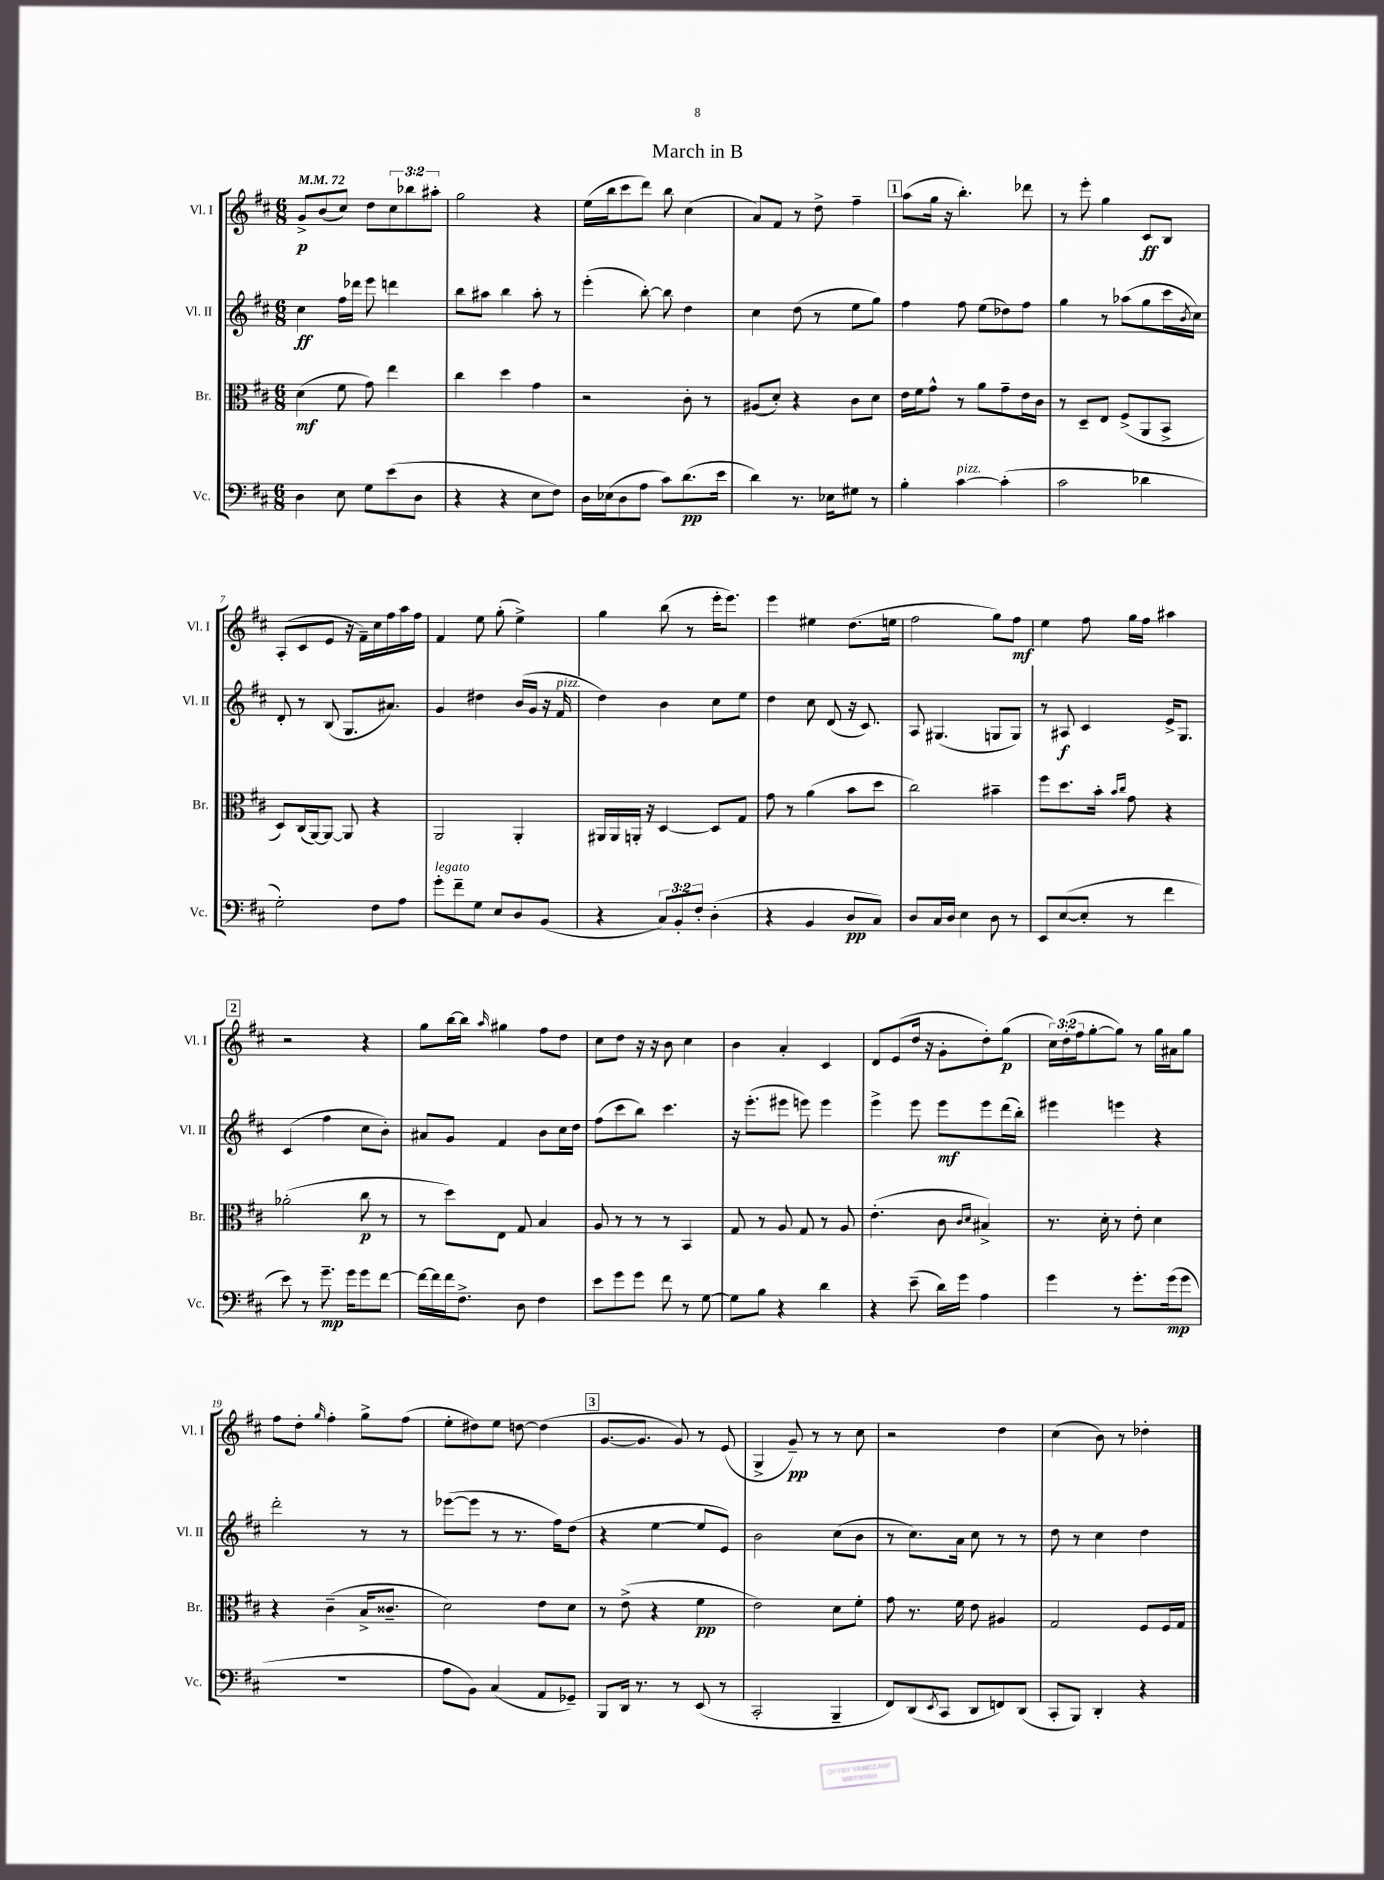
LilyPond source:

\header { title = "March in B" }
<<
\new StaffGroup <<
\new Staff = "s0" \with { instrumentName = "Vl. I" shortInstrumentName = "Vl. I" } {
    \clef treble \key d \major \numericTimeSignature \time 6/8 \override Staff.TupletNumber.text = #tuplet-number::calc-fraction-text \tempo 4 = 72
    g'8->\p b'8( cis''8) d''8 \tuplet 3/2 { cis''8 bes''8 ais''8-. } |
    g''2 r4 |
    e''16( b''16 cis'''8 d'''8) b''8 cis''4( |
    a'8) fis'8 r8 d''8-> fis''4-- |
    \mark \markup { \box "1" } a''8( g''16 r16 b''4.-.) des'''8 |
    r8 e'''8-. g''4 cis'8\ff b8 |
    a8-.( cis'8 e'8 r16 fis'16--) cis''16 fis''16 a''16 fis''16 |
    fis'4 e''8 g''8-.( e''4->) |
    g''4 b''8( r8 e'''16-. e'''8.) |
    e'''4 eis''4 d''8.( e''16 |
    fis''2 g''8) fis''8\mf |
    e''4 fis''8 g''16 fis''16 ais''4 |
    \mark \markup { \box "2" } r2 r4 |
    g''8 b''16~ b''16 \grace { a''16 } gis''4 fis''8 d''8 |
    cis''8 d''8 r16 r16 b'8 cis''4 |
    b'4 a'4-. cis'4 |
    d'8 e'8( d''16 r16 g'8-. d''8-.) g''8\p( |
    \tuplet 3/2 { cis''16) d''16-.( fis''16 } g''8~-. g''8) r8 g''16 ais'16 g''8 |
    fis''8 d''8-. \grace { g''16 } fis''4-. g''8-> fis''8( |
    e''8-. dis''8) e''8 d''8~ d''4( |
    \mark \markup { \box "3" } g'8.~ g'8. g'8) r8 e'8( |
    g4-> g'8--\pp) r8 r8 cis''8 |
    r2 d''4 |
    cis''4( b'8) r8 des''4-. \bar "|." |
}
\new Staff = "s1" \with { instrumentName = "Vl. II" shortInstrumentName = "Vl. II" } {
    \clef treble \key d \major \numericTimeSignature \time 6/8
    cis''4\ff fis''16 des'''16 e'''8 d'''4 |
    b''8 ais''8 b''4 ais''8-. r8 |
    e'''4-.( b''8~-.) b''8 d''4 |
    cis''4 d''8( r8 e''8 g''8) |
    \mark \markup { \box "1" } fis''4 fis''8 e''8( des''8) fis''8 |
    g''4 r8 aes''8( g''8 cis'''16 \acciaccatura { b'8 } cis''16) |
    d'8-. r8 b8( g8. ais'8.) |
    g'4 dis''4 b'16( g'16 r16 fis'16^\markup { \italic "pizz." } |
    d''4) b'4 cis''8 e''8 |
    d''4 cis''8 d'8( r16 cis'8.) |
    a8 gis4.( g8 g8) |
    r8 ais8\f cis'4 e'16-> g8. |
    \mark \markup { \box "2" } cis'4( fis''4 cis''8 b'8-.) |
    ais'8 g'8 fis'4 b'8 cis''16 d''16 |
    fis''8( cis'''8 b''8) cis'''4. |
    r16 e'''8.-.( eis'''8 e'''8) e'''4 |
    e'''4-> e'''8 e'''8\mf e'''8 d'''16( b''16-.) |
    eis'''4 e'''4 r4 |
    d'''2-. r8 r8 |
    ees'''8~( ees'''8 r8 r8. fis''16) d''8( |
    \mark \markup { \box "3" } r4 e''4~ e''8 e'8) |
    b'2 cis''8( b'8 |
    r8 cis''8.) a'16 cis''8 r8 r8 |
    d''8 r8 cis''4 d''4 \bar "|." |
}
\new Staff = "s2" \with { instrumentName = "Br." shortInstrumentName = "Br." } {
    \clef alto \key d \major \numericTimeSignature \time 6/8
    d'4\mf( fis'8 g'8) e''4 |
    cis''4 d''4 g'4 |
    r2 cis'8-. r8 |
    ais8( d'8-.) r4 cis'8 d'8 |
    \mark \markup { \box "1" } e'16 fis'16 g'8-^ r8 a'8 g'8-- e'16 cis'16 |
    r8 d8-- e8 fis8->( a,8 b,8-> |
    d8) cis16( a,16~) a,8~ a,8 r4 |
    a,2 a,4-. |
    ais,16 ais,16 a,16-. r16 d4~ d8 g8 |
    g'8 r8 a'4( b'8 d''8 |
    cis''2) bis'4-- |
    fis''8 d''8. b'16-. \grace { b'16 cis''16 } g'8 r4 |
    \mark \markup { \box "2" } aes'2-.( cis''8\p r8 |
    r8 d''8) e8 g8 b4 |
    a8 r8 r8 r8 b,4 |
    g8 r8 a8 g8 r8 a8 |
    e'4.-.( cis'8 \grace { cis'16 d'16 } bis4->) |
    r8. d'16-. r8 e'8-. d'4 |
    r4 cis'4--( b16-> cisis'8.-- |
    d'2) e'8 d'8 |
    \mark \markup { \box "3" } r8 e'8->( r4 fis'4\pp |
    e'2) d'8 fis'8-. |
    g'8 r8. fis'16 e'8 ais4 |
    g2 fis8 fis16 g16 \bar "|." |
}
\new Staff = "s3" \with { instrumentName = "Vc." shortInstrumentName = "Vc." } {
    \clef bass \key d \major \numericTimeSignature \time 6/8 \override Staff.TupletNumber.text = #tuplet-number::calc-fraction-text
    d4 e8 g8 e'8( d8 |
    r4 r4 e8 fis8) |
    d16 ees16( d8 a8 cis'8) d'8.\pp( e'16 |
    d'4) r8. ees16 gis8 r8 |
    \mark \markup { \box "1" } b4-. cis'4~^\markup { \italic "pizz." } cis'4-.( |
    cis'2 des'4 |
    g2-.) fis8 a8 |
    g'8-.^\markup { \italic "legato" } fis'8-- g8 e8 d8 b,8( |
    r4 \tuplet 3/2 { cis8) b,8-. fis8-. } d4-.( |
    r4 b,4 d8\pp cis8) |
    d8 cis16 d16 e4 d8 r8 |
    e,8 e8~( e8-. r8 fis'4 |
    \mark \markup { \box "2" } e'8) r8 g'8.--\mp g'16 g'8 fis'8~ |
    fis'16~ fis'16 fis'16 fis8.-> d8 fis4 |
    e'8 g'8 g'8 fis'8 r8 g8~ |
    g8 b8 r4 d'4 |
    r4 e'8--( d'16) g'16 a4 |
    g'4 r8 g'8.-. g'16\mp( g'8 |
    R2. |
    a8 b,8) cis4( a,8 ges,8--) |
    \mark \markup { \box "3" } b,,8 d,16 r8. r8 e,8( r8 |
    cis,2-. b,,4-- |
    fis,8) d,8( \acciaccatura { e,8 } cis,8 d,8 f,8) d,8( |
    cis,8-. b,,8) d,4-. r4 \bar "|." |
}
>>
>>
